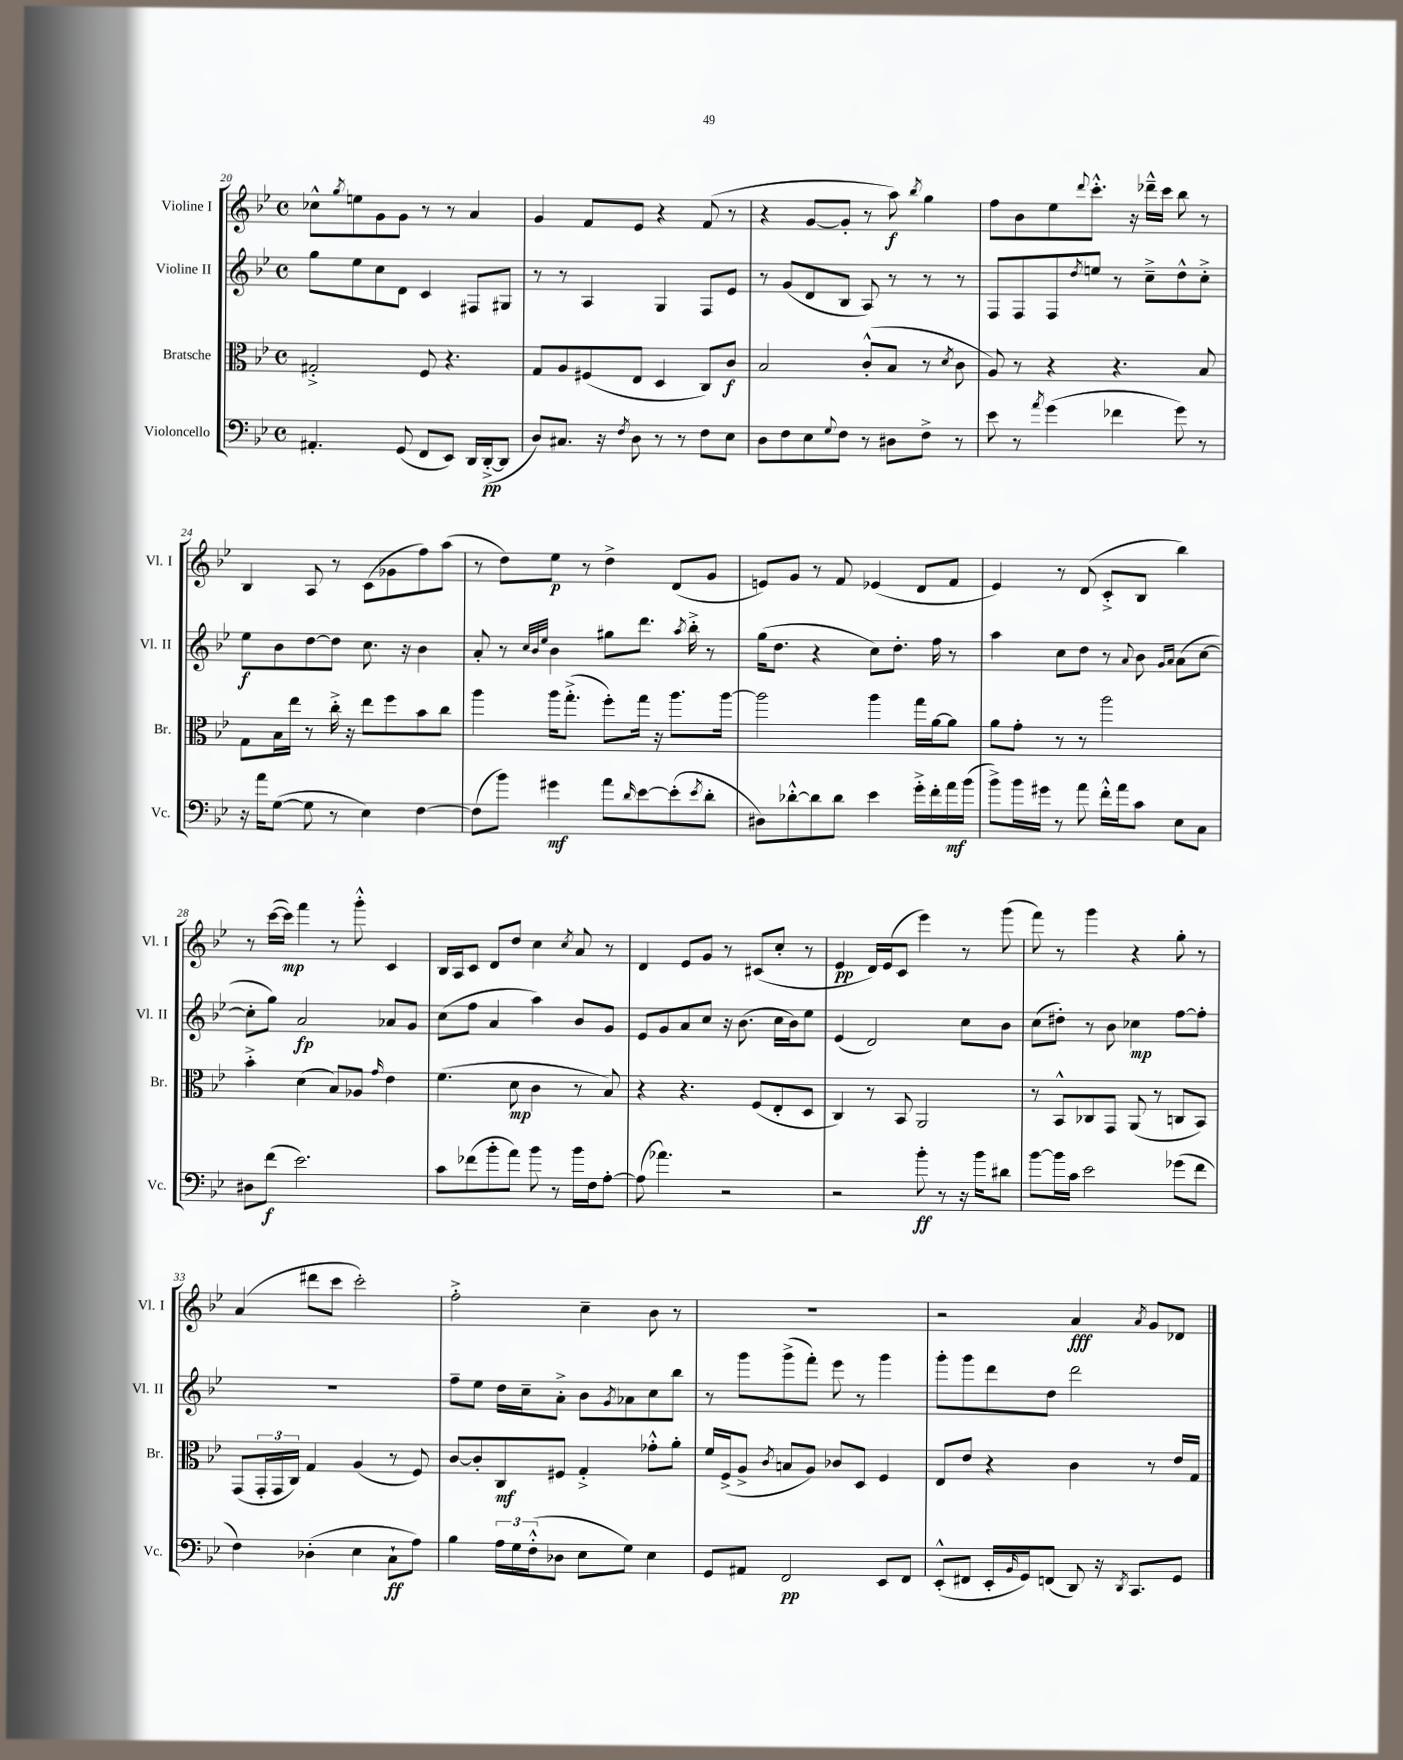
<<
\new StaffGroup <<
\new Staff = "s0" \with { instrumentName = "Violine I" shortInstrumentName = "Vl. I" } {
    \clef treble \key bes \major \defaultTimeSignature \time 4/4
    ces''8-^ \acciaccatura { g''8 } e''8 g'8 g'8 r8 r8 a'4 |
    g'4 f'8 ees'8 r4 f'8( r8 |
    r4 g'8~ g'8-. r8 a''8\f) \acciaccatura { bes''8 } g''4 |
    f''8 bes'8 ees''8 \appoggiatura { d'''8 } c'''8.-.-^ r16 des'''16---^ c'''16 bes''8 r8 |
    bes4 a8 r8 c'8( ges'8 f''8) a''8( |
    r8 d''8) ees''8\p r8 d''4-> d'8( g'8 |
    e'8) g'8 r8 f'8 ees'4( d'8 f'8 |
    ees'4) r8 d'8( c'8-.-> bes8 bes''4) |
    r8 c'''16~( c'''16\mp) f'''4 r8 g'''8-.-^ c'4 |
    bes16 a16 c'8 d'8 d''8 c''4 \acciaccatura { c''8 } a'8 r8 |
    d'4 ees'8 g'8 r8 cis'8( c''8-. r8 |
    ees'4\pp d'16) ees'16( c'8 ees'''4) r8 g'''8( |
    f'''8) r8 g'''4 r4 g''8-. r8 |
    a'4( dis'''8 c'''8 c'''2-.) |
    f''2-.-> c''4-- bes'8 r8 |
    R1 |
    r2 a'4\fff \acciaccatura { a'8 } g'8 des'8 \bar "|." |
}
\new Staff = "s1" \with { instrumentName = "Violine II" shortInstrumentName = "Vl. II" } {
    \clef treble \key bes \major \defaultTimeSignature \time 4/4
    g''8 ees''8 c''8 d'8 c'4 fis8 gis8 |
    r8 r8 a4 g4 f8 ees'8 |
    r8 g'8( d'8 bes8 a8) r8 r8 r8 |
    f8 f8 f8 \acciaccatura { d''8 } e''8 r8 c''8---> d''8-^ c''8-.-> |
    ees''8\f bes'8 d''8~ d''8 c''8. r16 bes'4 |
    a'8-. r8 \grace { c''32 bes'32 ees''32 } bes'4 gis''8 d'''8. \acciaccatura { a''8 } bes''16-.-> r8 |
    g''16( d''8. r4 c''8) d''8.-. f''16 r8 |
    a''4 c''8 d''8 r8 \appoggiatura { a'8 } bes'8 \grace { g'16 a'16 } a'8( c''8~ |
    c''8-. g''8) a'2\fp aes'8 g'8 |
    c''8( f''8 a'4 a''4) bes'8 g'8 |
    ees'8 g'8 a'8 c''8 r16 bes'8.( c''16 bes'16) ees''8 |
    ees'4( d'2) c''8 bes'8 |
    c''8( dis''8-.) r8 bes'8 ces''4\mp f''8~ f''8-. |
    R1 |
    f''8-- ees''8 d''16 c''16-- a'8-.-> bes'8 \acciaccatura { g'8 } aes'8 c''8 bes''8 |
    r8 g'''8 g'''8->( f'''8-.) ees'''8 r8 g'''4 |
    g'''8-. g'''8 d'''8 d''8 d'''2 \bar "|." |
}
\new Staff = "s2" \with { instrumentName = "Bratsche" shortInstrumentName = "Br." } {
    \clef alto \key bes \major \defaultTimeSignature \time 4/4
    gis2-.-> f8 r4. |
    g8 a8 fis8( ees8 d4 c8) c'8\f |
    bes2 c'8-.-^( bes8 r8 \acciaccatura { d'8 } c'8 |
    a8) r8 r4 r4. bes8 |
    g8 bes16 ees''16 r8 c''16-.-> r16 ees''8 f''8 bes'8 c''8 |
    a''4 a''16 g''8.-.->( f''8-.) g''16 r16 a''8. a''16~ |
    a''2 a''4 g''16 a'16~ a'8 |
    a'8 g'8-. r8 r8 a''2 |
    bes'4-.-> d'4( bes8) aes8 \grace { g'16 } ees'4 |
    f'4.( d'8\mp c'4 r8 bes8) |
    r4 r4. f8( ees8-. d8 |
    c4) r8 bes,8 a,2 |
    r8 bes,8-^ ces8 g,8 a,8( r8 c8 bes,8) |
    g,8( \tuplet 3/2 { g,16-. g,16 c16) } g4 a4( r8 f8) |
    c'8~ c'8-. c8\mf fis8 g4-.-> ges'8-.-^ a'8-. |
    f'16 f16->( a8-> \acciaccatura { c'8 } b8 a8) ces'8 d8 f4 |
    ees8 ees'8 r4 c'4 r8 ees'16 g16 \bar "|." |
}
\new Staff = "s3" \with { instrumentName = "Violoncello" shortInstrumentName = "Vc." } {
    \clef bass \key bes \major \defaultTimeSignature \time 4/4
    ais,4.-. g,8( f,8 ees,8) d,16 d,16~-.->\pp( d,8 |
    d8) cis8. r16 \acciaccatura { f8 } d8 r8 r8 f8 ees8 |
    d8 f8 ees8 \appoggiatura { g8 } f8 r8 dis8 f8-> r8 |
    ees'8 r8 \acciaccatura { a'8 } g'4( fes'4 g'8) r8 |
    r16 a'16 g8~( g8 r8 ees4) f4~ |
    f8( bes'8) gis'4\mf a'8 \grace { d'16 } ees'8~ ees'8-.( \acciaccatura { ees'8 } d'8-. |
    dis8) des'8~-.-^ des'8 des'8 ees'4 g'16-.-> f'16-. a'16\mf bes'16( |
    bes'8->) bes'16 gis'16 r8 a'8 f'16-.-^ a'16 c'8 ees8 c8 |
    dis8 f'8\f( ees'2.) |
    c'8 fes'8( bes'8-. a'8) bes'8 r8 bes'16 f16 a8~-. |
    a8( aes'4.) r2 |
    r2 bes'8-.\ff r8 r16 bes'16 dis'8 |
    bes'8~ bes'16 c'16 ees'2 ges'8( f'8 |
    f4) des4-.( ees4 c8-!\ff a8) |
    bes4 \tuplet 3/2 { a16 g16 f16-.-^( } des8 ees8 g8) ees4 |
    g,8 ais,8 f,2\pp ees,8 f,8 |
    ees,8-.-^( fis,8 ees,16-. \grace { bes,16 } g,16) f,8( d,8) r16 \acciaccatura { d,8 } c,8. g,8 \bar "|." |
}
>>
>>
\layout { \context { \Score currentBarNumber = #20 } }
